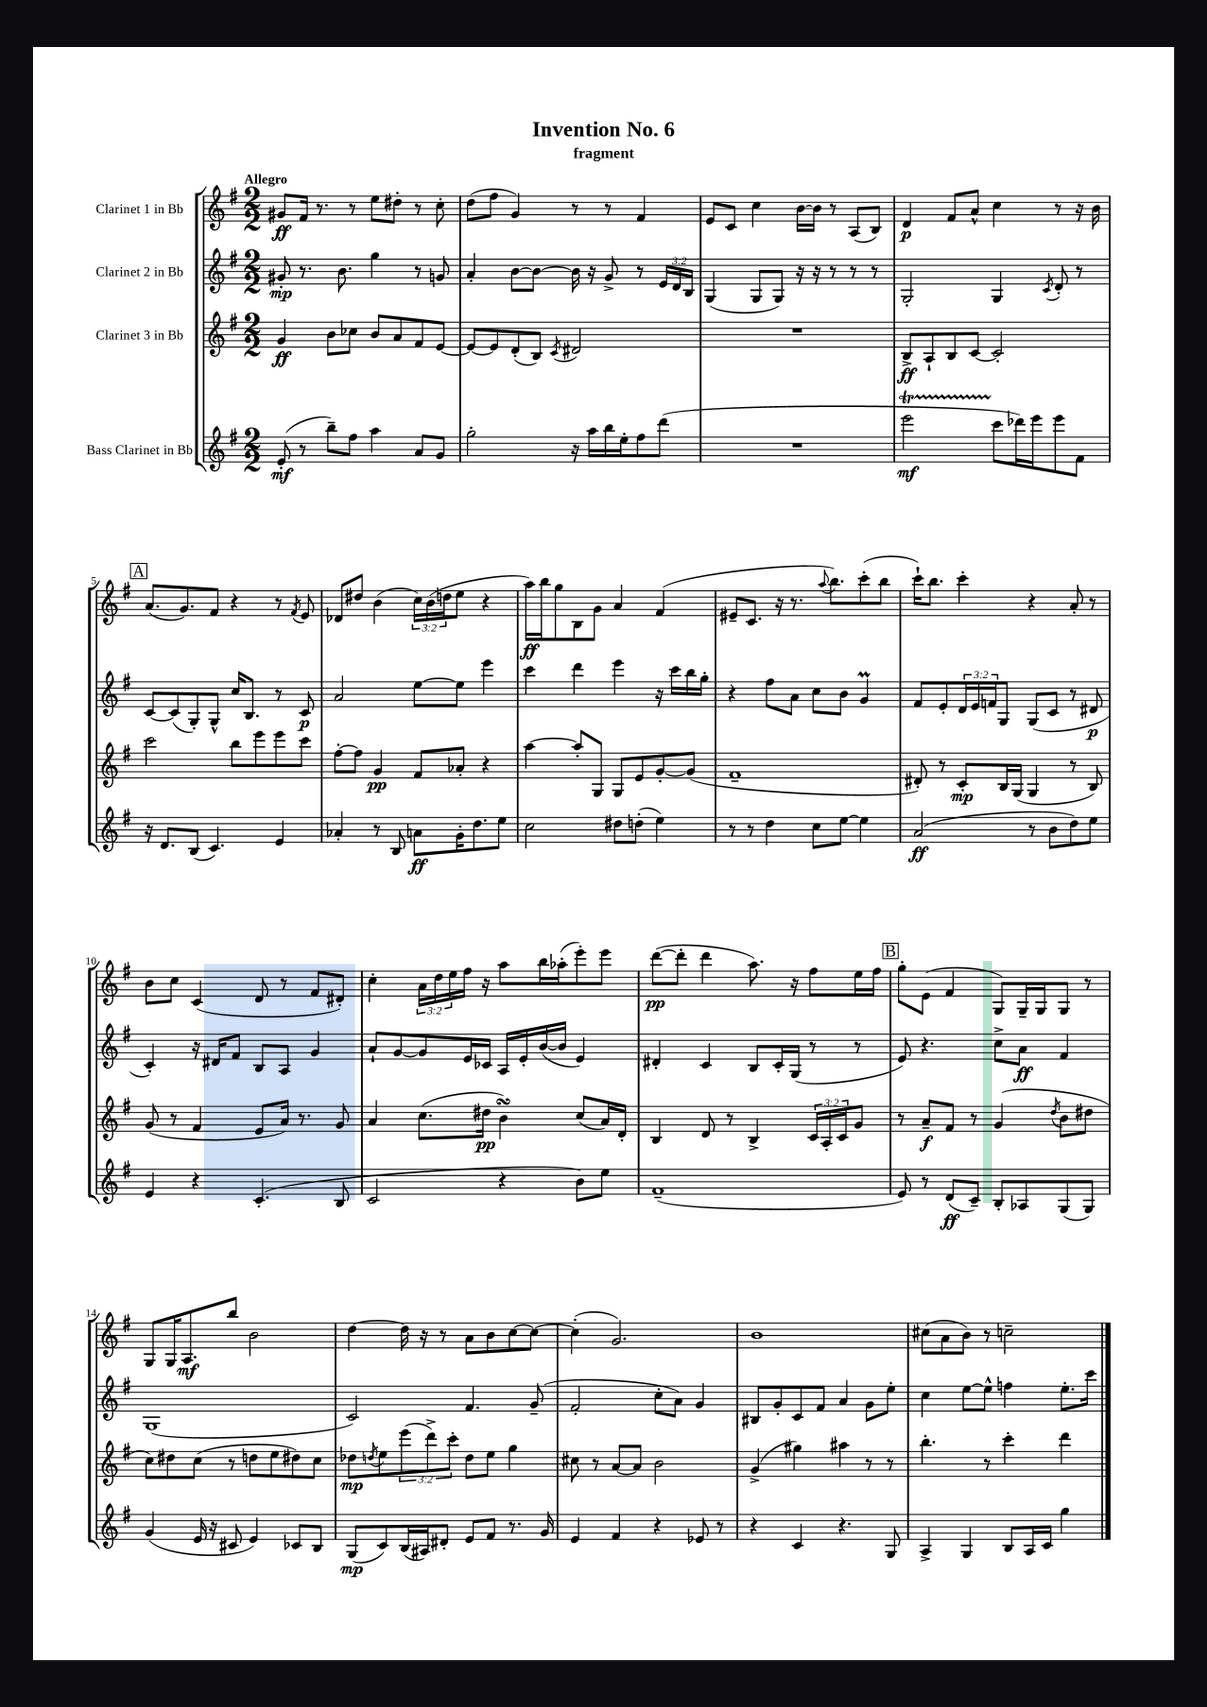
\header { title = "Invention No. 6" subtitle = "fragment" }
<<
\new StaffGroup <<
\new Staff = "s0" \with { instrumentName = "Clarinet 1 in Bb" } {
    \clef treble \key g \major \numericTimeSignature \time 2/2 \override Staff.TupletNumber.text = #tuplet-number::calc-fraction-text \tempo "Allegro"
    gis'8\ff fis'16 r8. r8 e''8 dis''8-. r8 c''8-. |
    d''8( fis''8 g'4) r8 r8 fis'4 |
    e'8 c'8 c''4 b'16~ b'16 r8 a8( b8) |
    d'4\p fis'8 a'8-^ c''4 r8 r16 b'16 |
    \mark \markup { \box "A" } a'8.( g'8.) fis'8 r4 r8 \acciaccatura { fis'8 } e'8 |
    des'8 dis''8 b'4( \tuplet 3/2 { c''16) b'16( d''16 } e''8 r4 |
    a''16\ff) b''16 g''8 b8 g'8 a'4 fis'4( |
    eis'8-- c'8. r16 r8. \appoggiatura { a''8 } b''8.) c'''8-.( b''8 |
    c'''16-!) b''8. c'''4-. r4 a'8-. r8 |
    b'8 c''8 c'4( d'8 r8 fis'8 dis'8-.) |
    c''4-. \tuplet 3/2 { a'16 d''16 e''16 } fis''16 r16 a''8 b''16 aes''16-.( e'''8-.) e'''8 |
    d'''8~\pp( d'''8-. d'''4 a''8.) r16 fis''8 e''16 fis''16 |
    \mark \markup { \box "B" } g''8-. e'8( fis'4 g8) g16-- g16 g8 r8 |
    g8 g16 a8.\mf b''8 b'2 |
    d''4~ d''16 r16 r8 a'8 b'8 c''8~ c''8~ |
    c''4-.( g'2.) |
    b'1 |
    cis''8( a'8 b'8) r8 c''2-- \bar "|." |
}
\new Staff = "s1" \with { instrumentName = "Clarinet 2 in Bb" } {
    \clef treble \key g \major \numericTimeSignature \time 2/2 \override Staff.TupletNumber.text = #tuplet-number::calc-fraction-text
    gis'8-.\mp r8. b'8. g''4 r8 g'8 |
    a'4-. b'8~ b'8~ b'16 r16 g'8-> r8 \tuplet 3/2 { e'16 d'16 b16 } |
    g4( g8 g8) r16 r16 r8 r8 r8 |
    g2-. g4 \acciaccatura { c'8 } d'8-. r8 |
    \mark \markup { \box "A" } c'8~ c'8( g8-.) g8-^ c''16 b8. r8 c'8\p |
    a'2 e''8~ e''8 e'''4 |
    c'''4 d'''4 e'''4 r16 c'''16 b''16 g''16-. |
    r4 fis''8 a'8 c''8 b'8 g'4\prall |
    fis'8 e'8-. \tuplet 3/2 { d'16 e'16 f'16 } g8 g8( c'8 r8 dis'8\p |
    c'4-.) r16 dis'16 fis'8 b8 a8 g'4 |
    a'8-! g'8~ g'8 e'16 ces'16 a16 e'16-. b'16~( b'16 e'4) |
    dis'4-. c'4 b8 c'16-. g16( r8 r8 |
    \mark \markup { \box "B" } e'8) r4. c''8-> a'8\ff fis'4 |
    g1( |
    c'2) fis'4. g'8--( |
    fis'2-. c''8-. a'8) g'4 |
    bis8 g'8-. c'8 fis'8 a'4 g'8 e''8-. |
    c''4 e''8~ e''8-^ f''4 e''8.-. c'''16 \bar "|." |
}
\new Staff = "s2" \with { instrumentName = "Clarinet 3 in Bb" } {
    \clef treble \key g \major \numericTimeSignature \time 2/2 \override Staff.TupletNumber.text = #tuplet-number::calc-fraction-text
    g'4\ff b'8 ces''8 b'8 a'8 fis'8 e'8~ |
    e'8~ e'8 d'8-.( b8) \acciaccatura { c'8 } dis'2 |
    R1 |
    b8->\ff a8-! b8 c'8~ c'2-. |
    \mark \markup { \box "A" } c'''2 b''8 e'''8 e'''8 c'''8 |
    fis''8~-. fis''8 g'4\pp fis'8 aes'8-. r4 |
    a''4~ a''8-. g8 g8 e'8 g'8~-. g'8( |
    fis'1-- |
    dis'8-.) r8 c'8-.\mp b16 g16( g4 r8 b8) |
    g'8( r8 fis'4 e'8 a'16) r8. g'8 |
    a'4 c''8.( dis''16\pp b'4\turn) c''8( a'16) d'16-. |
    b4 d'8 r8 b4-> \tuplet 3/2 { c'16 a16-. c'16 } g'8 |
    \mark \markup { \box "B" } r8 a'8--\f fis'8 r8 g'4( \acciaccatura { d''8 } b'8 dis''8 |
    c''8) dis''8 c''8( r8 d''8 e''8 dis''8) c''8 |
    des''8\mp \acciaccatura { d''8 } e''8 \tuplet 3/2 { e'''8( d'''8->) c'''8-. } d''8 e''8 g''4 |
    cis''8 r8 a'8~ a'8 b'2 |
    g'4->( gis''4) ais''4 r8 r8 |
    b''4.-. r8 c'''4-. d'''4 \bar "|." |
}
\new Staff = "s3" \with { instrumentName = "Bass Clarinet in Bb" } {
    \clef treble \key g \major \numericTimeSignature \time 2/2
    e'8-.\mf( r8 b''8--) fis''8 a''4 a'8 g'8 |
    g''2-. r16 a''16 b''16 e''16-. fis''8 d'''8( |
    R1 |
    e'''2\startTrillSpan\mf c'''8\stopTrillSpan des'''16) e'''16 e'''8 fis'8 |
    \mark \markup { \box "A" } r16 d'8. b8( c'4.) e'4 |
    aes'4-. r8 b8 a'8\ff g'16-. d''8. e''8 |
    c''2 dis''8 d''8-.( e''4) |
    r8 r8 d''4 c''8 e''8~ e''4 |
    a'2\ff( r8 b'8 d''8) e''8 |
    e'4 r4 c'4.-.( b8 |
    c'2 r4 b'8) e''8 |
    fis'1--( |
    \mark \markup { \box "B" } e'8) r8 d'8\ff( c'8--) b8-. aes8 g8( g8) |
    g'4( e'16 r16 cis'8 e'4) ces'8 b8 |
    g8\mp( c'8) b16( ais16) dis'8-. e'8 fis'8 r8. g'16 |
    e'4 fis'4 r4 ees'8 r8 |
    r4 c'4 r4. g8 |
    a4-> g4 b8 a16 c'16 g''4 \bar "|." |
}
>>
>>
